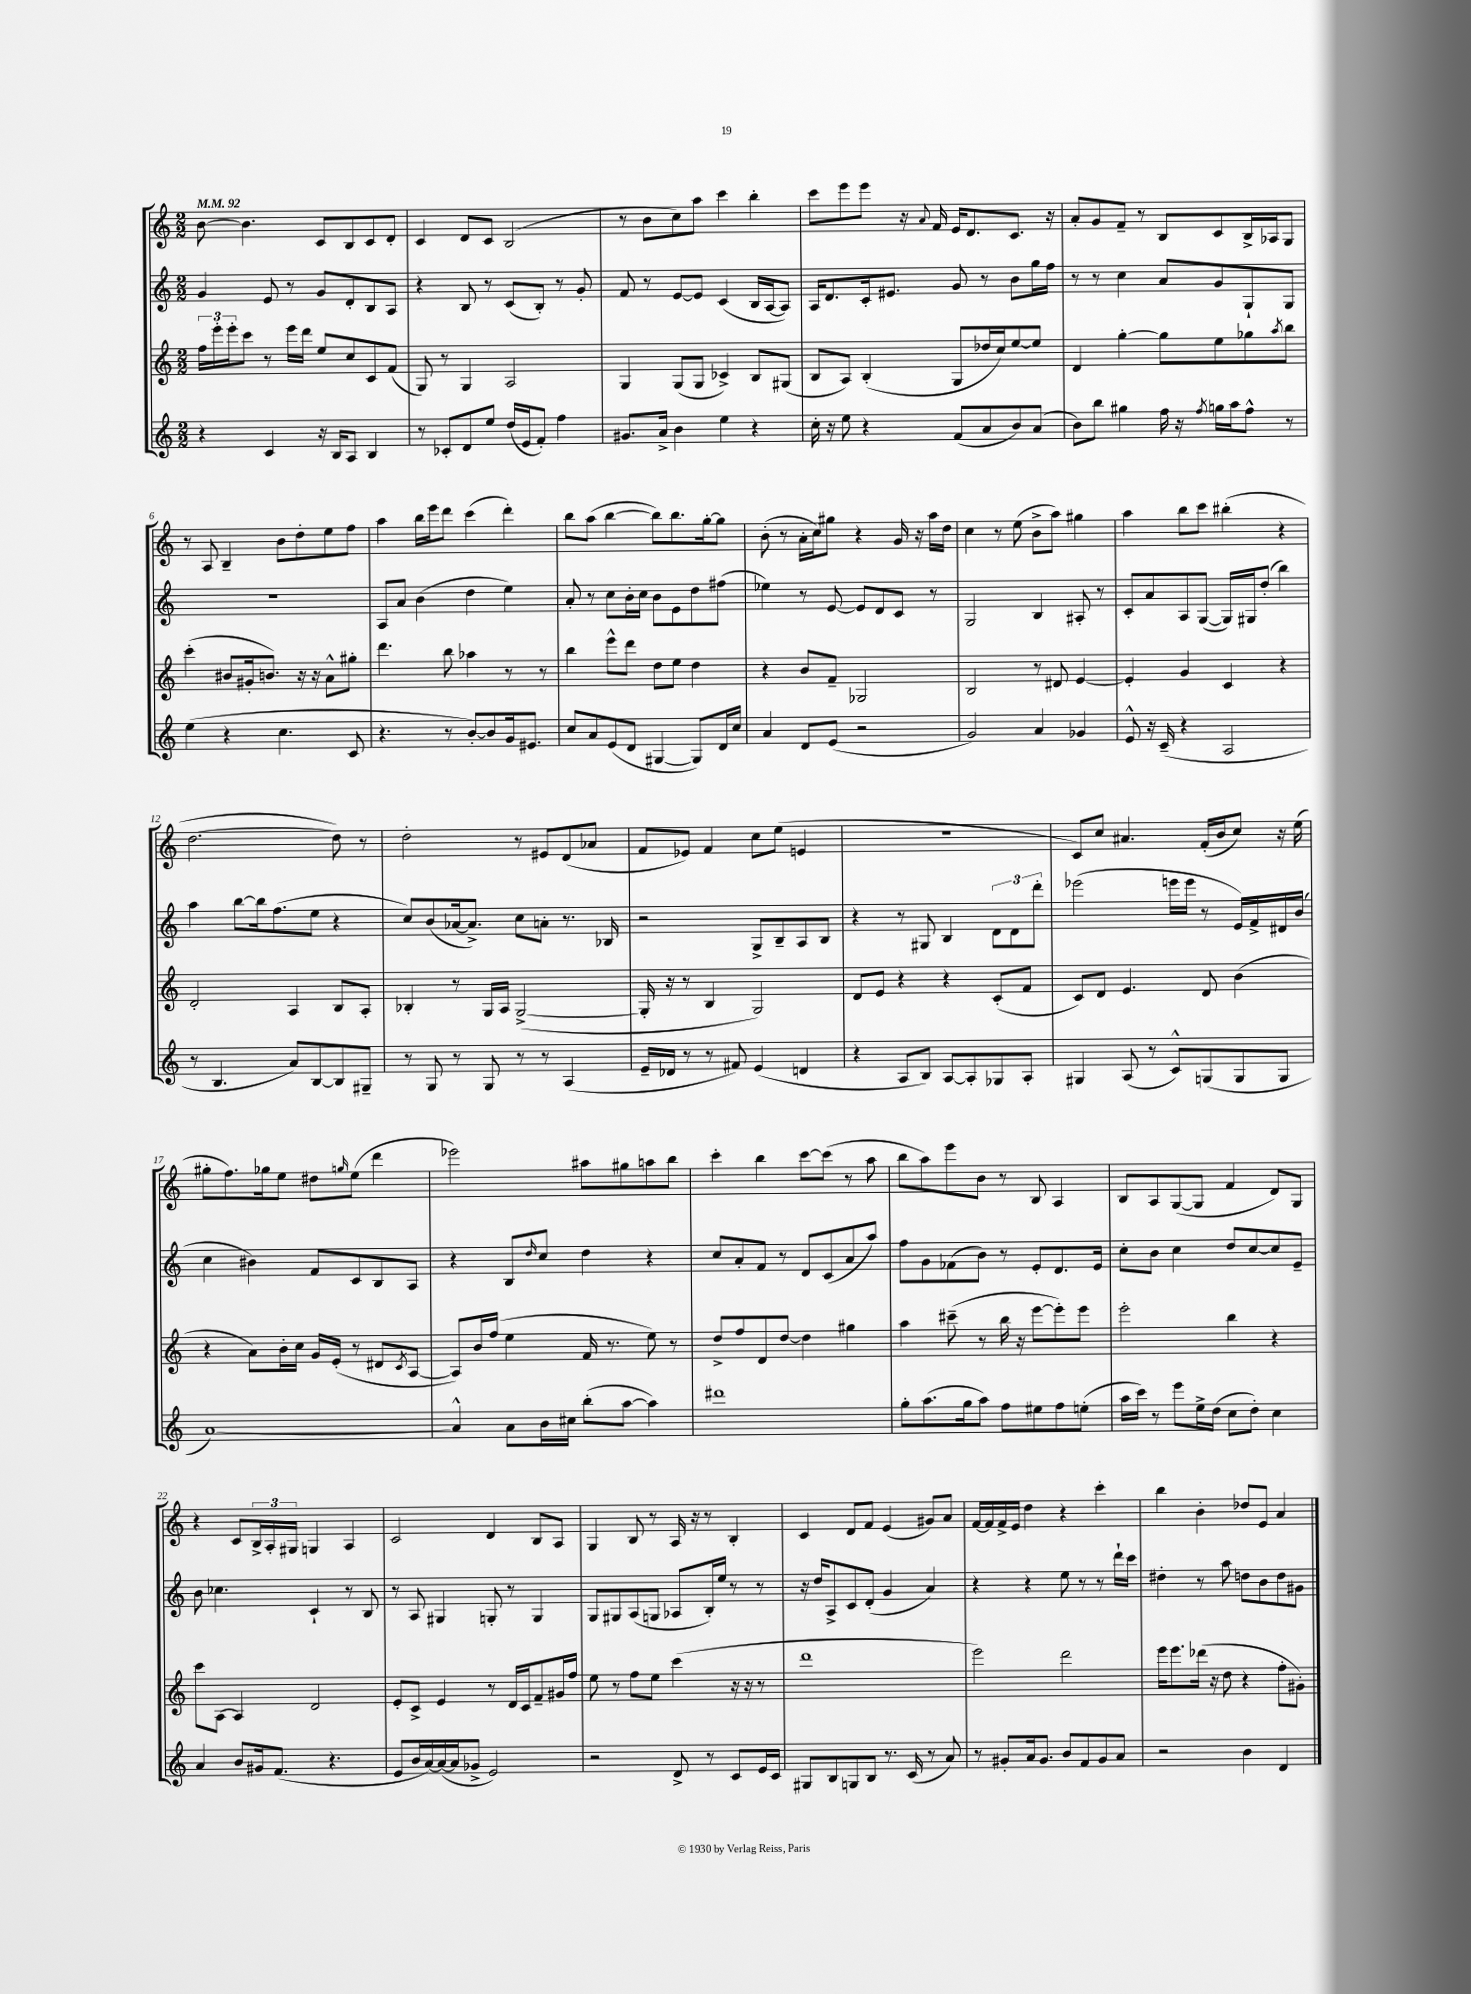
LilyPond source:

<<
\new StaffGroup <<
\new Staff = "s0" {
    \clef treble \key c \major \numericTimeSignature \time 2/2 \tempo 4 = 92
    b'8~ b'4. c'8 b8 c'8 d'8-. |
    c'4 d'8 c'8 b2( |
    r8 b'8 c''8) a''8 c'''4 b''4-. |
    c'''8 e'''8 e'''8 r16 \appoggiatura { a'8 } f'16 e'16 d'8. c'8. r16 |
    a'8-. g'8 f'8-- r8 b8 c'8 b16-> aes16 g8 |
    r8 a8 b4-- b'8 d''8-. e''8 f''8 |
    a''4 b''16 e'''16 d'''8 c'''4( d'''4-.) |
    b''8 a''8( b''4~ b''8) b''8. g''16~-. g''8 |
    b'8-.( r8 a'16-. c''16) gis''8 r4 g'16 r16 a''16 d''16 |
    c''4 r8 e''8( b'8-> a''8) gis''4 |
    a''4 b''8 c'''8 bis''4-.( r4 |
    d''2.~ d''8) r8 |
    d''2-. r8 eis'8 d'8( aes'8 |
    f'8 ees'8) f'4 c''8 e''8( e'4 |
    R1 |
    c'8) c''8 ais'4. f'16-.( b'16 c''8) r16 e''16( |
    gis''8-. f''8.) ges''16 e''8 dis''8 \grace { g''16 } e''8( d'''4 |
    ees'''2) ais''8 gis''8 a''8 b''8 |
    c'''4-. b''4 c'''8~ c'''8( r8 a''8 |
    b''8 a''8) e'''8 b'8 r8 b8 a4 |
    b8 a8 g8~( g8 f'4 d'8) g8 |
    r4 c'8 \tuplet 3/2 { b16-> a16-. gis16 } g4 a4 |
    c'2 d'4 b8 a8 |
    g4 b8 r8 a16 r16 r8 b4-. |
    c'4 d'8 f'8 e'4( gis'8) a'8 |
    f'16~ f'16 f'16-> e'16 d''4 r4 c'''4-. |
    b''4 b'4-. des''8 e'8 a'4 \bar "|." |
}
\new Staff = "s1" {
    \clef treble \key c \major \numericTimeSignature \time 2/2
    g'4 e'8 r8 g'8 d'8-. b8 a8 |
    r4 b8 r8 c'8( b8-.) r8 g'8-. |
    f'8 r8 e'8~ e'8 c'4( b16 a16~ a8) |
    a16 d'8. c'16-. eis'8. g'8 r8 b'8 g''16 f''16 |
    r8 r8 c''4 a'8 g'8 g8-! g8 |
    R1 |
    a8 a'8 b'4( d''4 e''4) |
    a'8-. r8 c''8 b'16-. c''16 b'8 e'8 d''8 fis''8( |
    ees''4) r8 e'8~ e'8 d'8 c'8 r8 |
    g2 b4 ais8-. r8 |
    c'8-. a'8 a8 g8~( g16) gis16 d''8-.( b''4) |
    a''4 b''8~ b''16 f''8.( e''8 r4 |
    c''8) b'8( aes'16~ aes'8.->) c''8 a'8-. r8. bes16 |
    r2 g8-> b8-- a8 b8 |
    r4 r8 gis8 b4 \tuplet 3/2 { d'8 d'8 d'''8-. } |
    ees'''2( e'''16 e'''16 r8 e'16) f'16-> dis'16 b'16( |
    c''4 bis'4) f'8 c'8 b8 a8 |
    r4 b8 \grace { d''16 } c''8 d''4 r4 |
    c''8 a'8-. f'8 r8 d'8 c'8( a'8 a''8) |
    f''8 g'8 fes'8( b'8) r8 e'8-. d'8. e'16 |
    c''8-. b'8 c''4 d''8 c''8~ c''8 e'8-- |
    b'8 ces''4. c'4-! r8 b8 |
    r8 a8 gis4 g8-. r8 g4 |
    g8 gis8 a8( g8 aes8 b16-.) e''16 r8 r8 |
    r16 d''16 a8-> c'8 d'8-.( g'4 a'4) |
    r4 r4 e''8 r8 r8 d'''16-! c'''16 |
    dis''4-. r8 a''8 d''8 b'8 d''8 gis'8 \bar "|." |
}
\new Staff = "s2" {
    \clef treble \key c \major \numericTimeSignature \time 2/2
    \tuplet 3/2 { f''16 e'''16-. e'''16-. } c'''8 r8 e'''16 d'''16 e''8 c''8 c'8 f'8( |
    g8) r8 g4 a2 |
    g4 g8( g8 ces'4->) b8 gis8( |
    b8 a8) b4-.( g8 des''16 c''16) e''8~ e''8 |
    d'4 g''4~-. g''8 e''8 ges''8 \acciaccatura { a''8 } b''8 |
    c'''4-.( bis'8 gis'16-. b'8.) r16 r16 a'8-^ gis''8-. |
    d'''4. b''8 aes''4 r8 r8 |
    b''4 e'''8-^ d'''8 d''8 e''8 d''4 |
    r4 b'8 f'8-- ges2 |
    b2 r8 dis'8 e'4~ |
    e'4-. g'4 c'4 r4 |
    d'2-. a4 b8 a8-. |
    bes4-. r8 g16 a16 g2~->( |
    g16-. r16 r8 b4 g2) |
    d'8 e'8 r4 r4 c'8-.( f'8 |
    c'8) d'8 e'4. d'8 b'4( |
    r4 a'8) b'16-. c''16 g'16 e'16-.( r8 dis'8 \acciaccatura { c'8 } a8~ |
    a8) b'16 f''16( e''4 f'16 r8. e''8) r8 |
    d''8-> f''8 d'8 d''8~ d''4 gis''4 |
    a''4 cis'''8--( r8 b''16 r16 e'''8~ e'''8-.) e'''8 |
    e'''2-. b''4 r4 |
    c'''8 a8~ a4 d'2 |
    e'8-. c'8-> e'4 r8 d'16 c'16 f'8-- gis'16 f''16 |
    e''8 r8 f''8 e''8 c'''4( r16 r16 r8 |
    d'''1 |
    e'''2) d'''2 |
    e'''16 e'''8. des'''16( r16 d''8 r4 f''8-. gis'8-.) \bar "|." |
}
\new Staff = "s3" {
    \clef treble \key c \major \numericTimeSignature \time 2/2
    r4 c'4 r16 b16 a8 b4 |
    r8 ces'8-. d'8 e''8 d''16( e'16 f'8-.) f''4 |
    gis'8. a'16-> b'4 e''4 r4 |
    c''16-. r16 e''8 r4 f'8( a'8 b'8) a'8( |
    b'8) b''8 gis''4 f''16 r16 \acciaccatura { f''8 } g''16 a''16 f''8-^ r8 |
    e''4( r4 c''4. c'8 |
    r4. r8 b'8~-.) b'8 g'16 eis'8. |
    c''8 a'8 e'8( d'8 gis4~ gis8) d'16 c''16 |
    a'4 d'8 e'8( r2 |
    g'2) a'4 ges'4 |
    e'8-^ r16 c'16--( r4 a2 |
    r8 b4. a'8) b8~ b8 gis8-- |
    r8 g8 r8 g8 r8 r8 a4( |
    e'16-- des'16 r8 r8 fis'8) e'4( d'4 |
    r4 a8 b8) a8~ a8-. ges8 a8-. |
    gis4 a8( r8 c'8-^) g8( g8 g8 |
    a'1~) |
    a'4-^ a'8 b'16 cis''16 b''8-.( a''8~ a''4) |
    dis'''1 |
    g''8-. a''8.( g''16 a''8) f''8 eis''8 f''8 e''8-.( |
    a''16 c'''16) r8 e'''8 e''16-> d''16( c''8 d''8-.) c''4 |
    a'4 b'8 gis'16 f'8.( r4. |
    e'8 b'16 a'16~) a'16~( a'16 ges'8-> e'2) |
    r2 d'8-> r8 c'8 e'16 c'16 |
    gis8 b8 g8 b8 r8. c'16( r8 a'8) |
    r8 gis'8-. a'16 gis'8. b'8 f'8 gis'8 a'8 |
    r2 b'4 d'4 \bar "|." |
}
>>
>>
